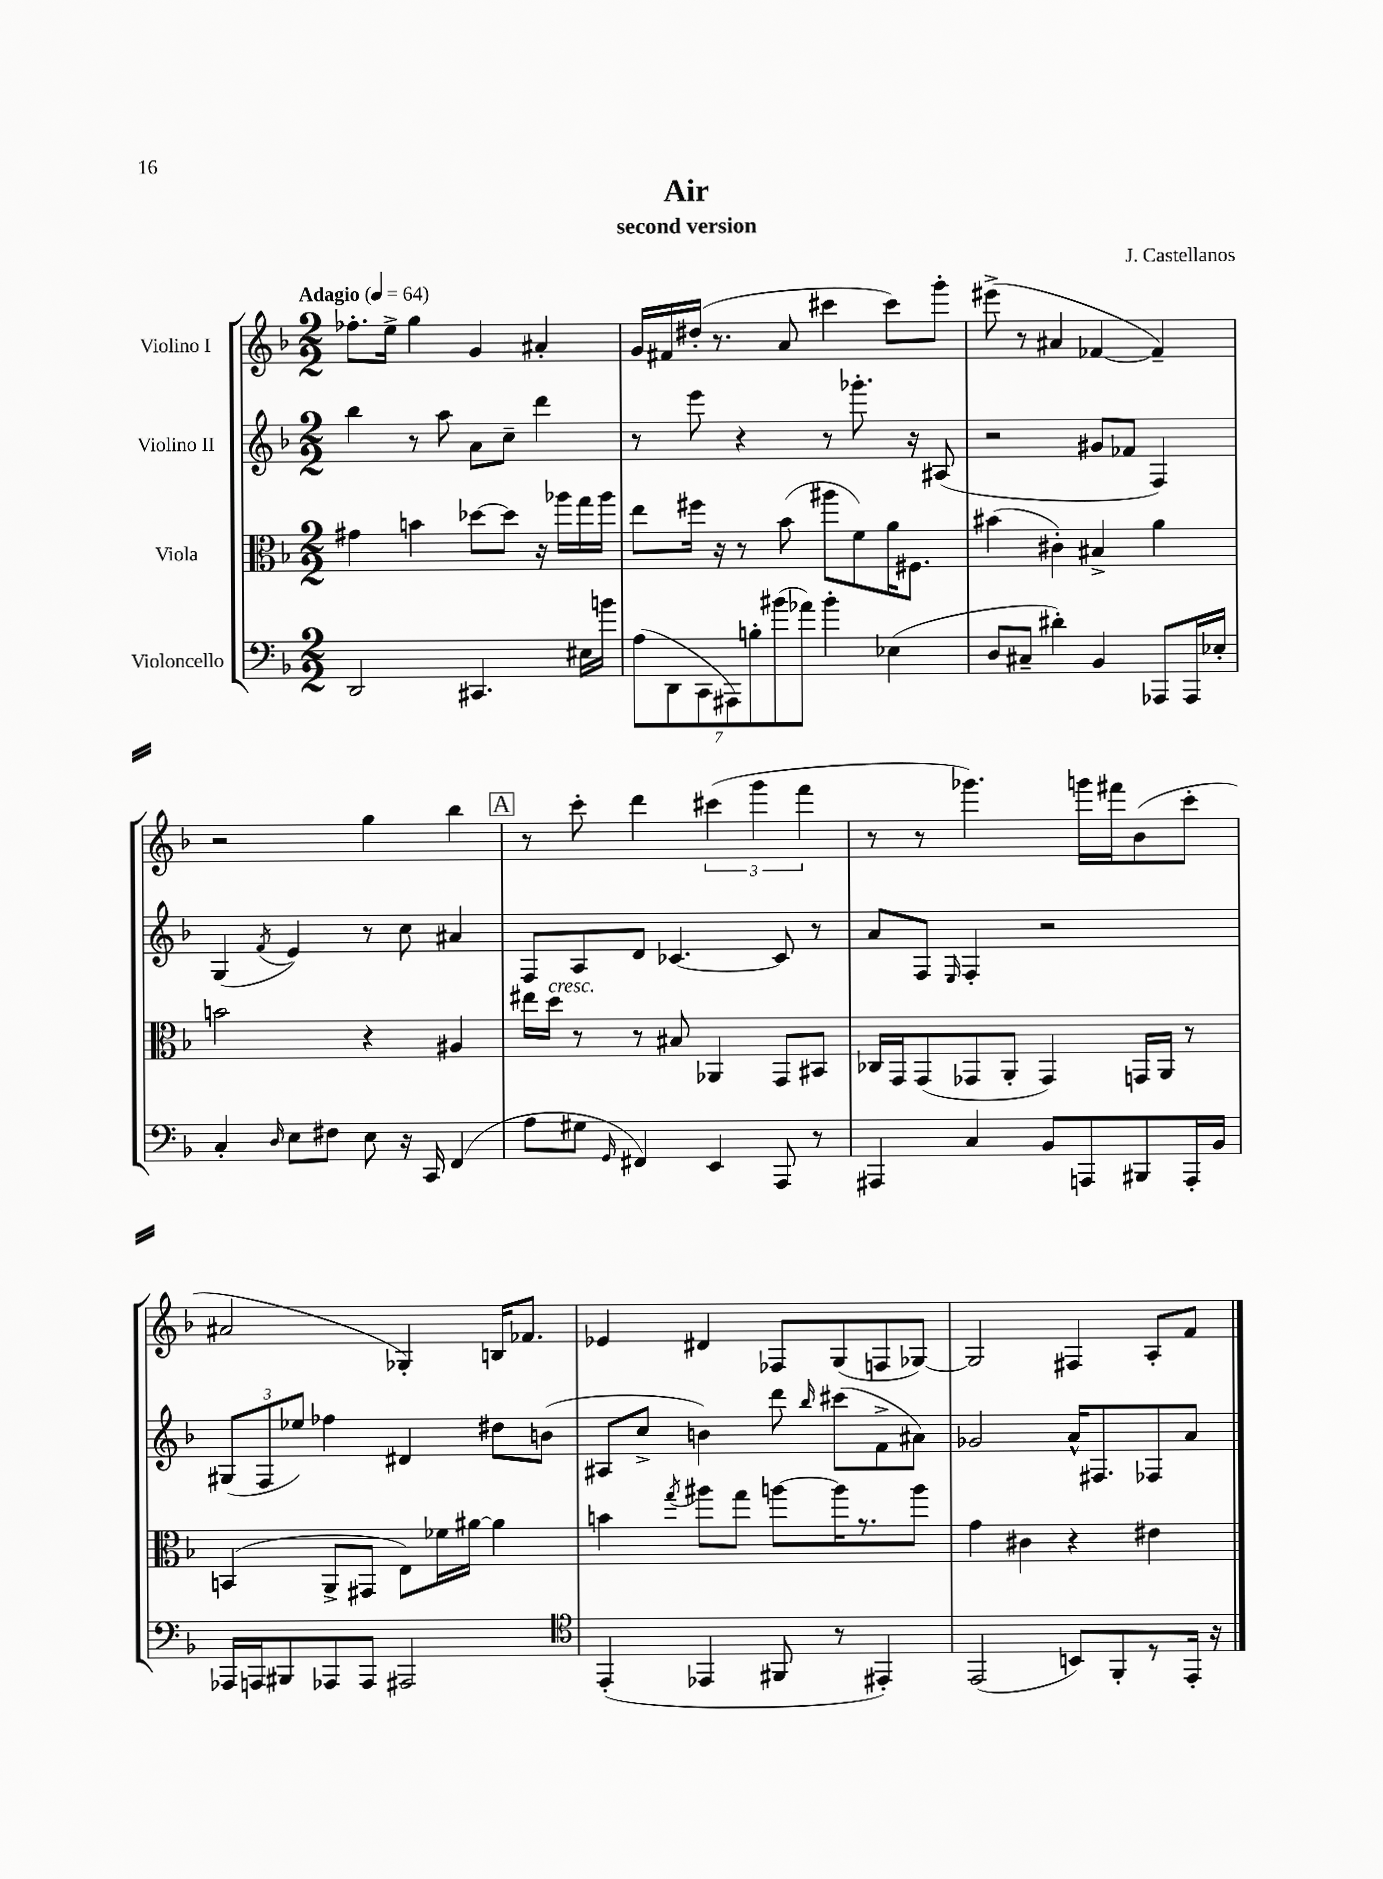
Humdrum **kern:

**kern	**kern	**kern	**kern
*staff4	*staff3	*staff2	*staff1
*clefF4	*clefC3	*clefG2	*clefG2
*k[b-]	*k[b-]	*k[b-]	*k[b-]
*M2/2	*M2/2	*M2/2	*M2/2
*MM64	*MM64	*MM64	*MM64
2DD	4g#	4bb-	8.ff-'
.	.	.	16ee^
.	4b	8r	4gg
.	.	8aa	.
4.CC#	[8dd-	8a	4g
.	8dd-]	8cc~	.
.	16r	4ddd	4a#'
.	16aa-	.	.
16E#	16gg	.	.
16b	16aa-	.	.
=	=	=	=
(14A	8ee	8r	16g
.	.	.	16f#
14DD	.	.	.
.	16ff#	8eee	(16dd#'
14CC	.	.	.
.	16r	.	8.r
14AAA#)	.	.	.
.	8r	4r	.
14B'	.	.	.
(14b#	.	.	.
.	(8b-	.	8a
14a-)	.	.	.
4b#'	8aa#	8r	4ccc#
.	8f)	8.ggg-'	.
(4E-	16a	.	8ccc#)
.	8.F#	16r	.
.	.	(8A#	8ggg'
=	=	=	=
8D	(4b#	2r	(8eee#^
8C#~	.	.	8r
4d#')	4c#')	.	4a#
4BB-	4B#^	8g#	[4f-
.	.	8f-	.
8AAA-	4a	4F)	4f-~])
16AAA-	.	.	.
16E-'	.	.	.
=	=	=	=
4C'	2b	(4G	2r
16qqD	.	8qf	.
8E	.	4e)	.
8F#	.	.	.
8E	4r	8r	4gg
16r	.	8cc	.
16CC	.	.	.
(4FF	4A#	4a#	4bb-
=	=	=	=
8A	16ee#	8F	8r
.	16dd	.	.
8G#	8r	8A	8ccc'
16qqGG	.	.	.
4FF#)	8r	8d	4ddd
.	8B#	[4.c-	.
4EE	4AA-	.	(6ccc#
.	.	.	6ggg
8AAA	8GG	8c-]	.
.	.	.	6fff
8r	8BB#	8r	.
=	=	=	=
4AAA#	16C-	8a	8r
.	16GG	.	.
.	(8GG	8F	8r
.	.	16qqE	.
4C	8GG-	4F'	4.ggg-)
.	8AA'	.	.
8BB-	4GG-)	2r	.
8AAA	.	.	16ggg
.	.	.	16fff#
8BBB#	16GG	.	(8b-
.	16AA	.	.
16AAA'	8r	.	8ccc'
16BB-	.	.	.
=	=	=	=
16AAA-	(4BB	(12G#	2a#
16AAA	.	.	.
.	.	12F	.
8BBB#	.	.	.
.	.	12ee-)	.
8AAA-	8AA^	4ff-	.
8AAA-	8GG#	.	.
2AAA#	8E)	4d#	4G-')
.	16f-	.	.
.	[16a#	.	.
.	4a#]	8dd#	16B
.	.	.	8.f-
.	.	(8b	.
=	=	=	=
*clefC4	*	*	*
(4EE'	4b	8A#	4e-
.	.	8cc^	.
.	8qgg	.	.
4EE-	8aa#	4b)	4d#
.	8gg	.	.
8FF#	[8aa	8ddd	8F-
.	.	16qqbb-	.
8r	16aa]	(8ccc#	(8G
.	8.r	.	.
4EE#')	.	8f^	8F
.	8aa	8a#)	[8G-)
=	=	=	=
(2EE	4g	2g-	2G-]
.	4c#	.	.
8BB)	4r	16a^^	4F#
.	.	8.F#	.
8FF'	.	.	.
8r	4e#	8F-	8A'
16EE'	.	8a	8f
16r	.	.	.
==	==	==	==
*-	*-	*-	*-
